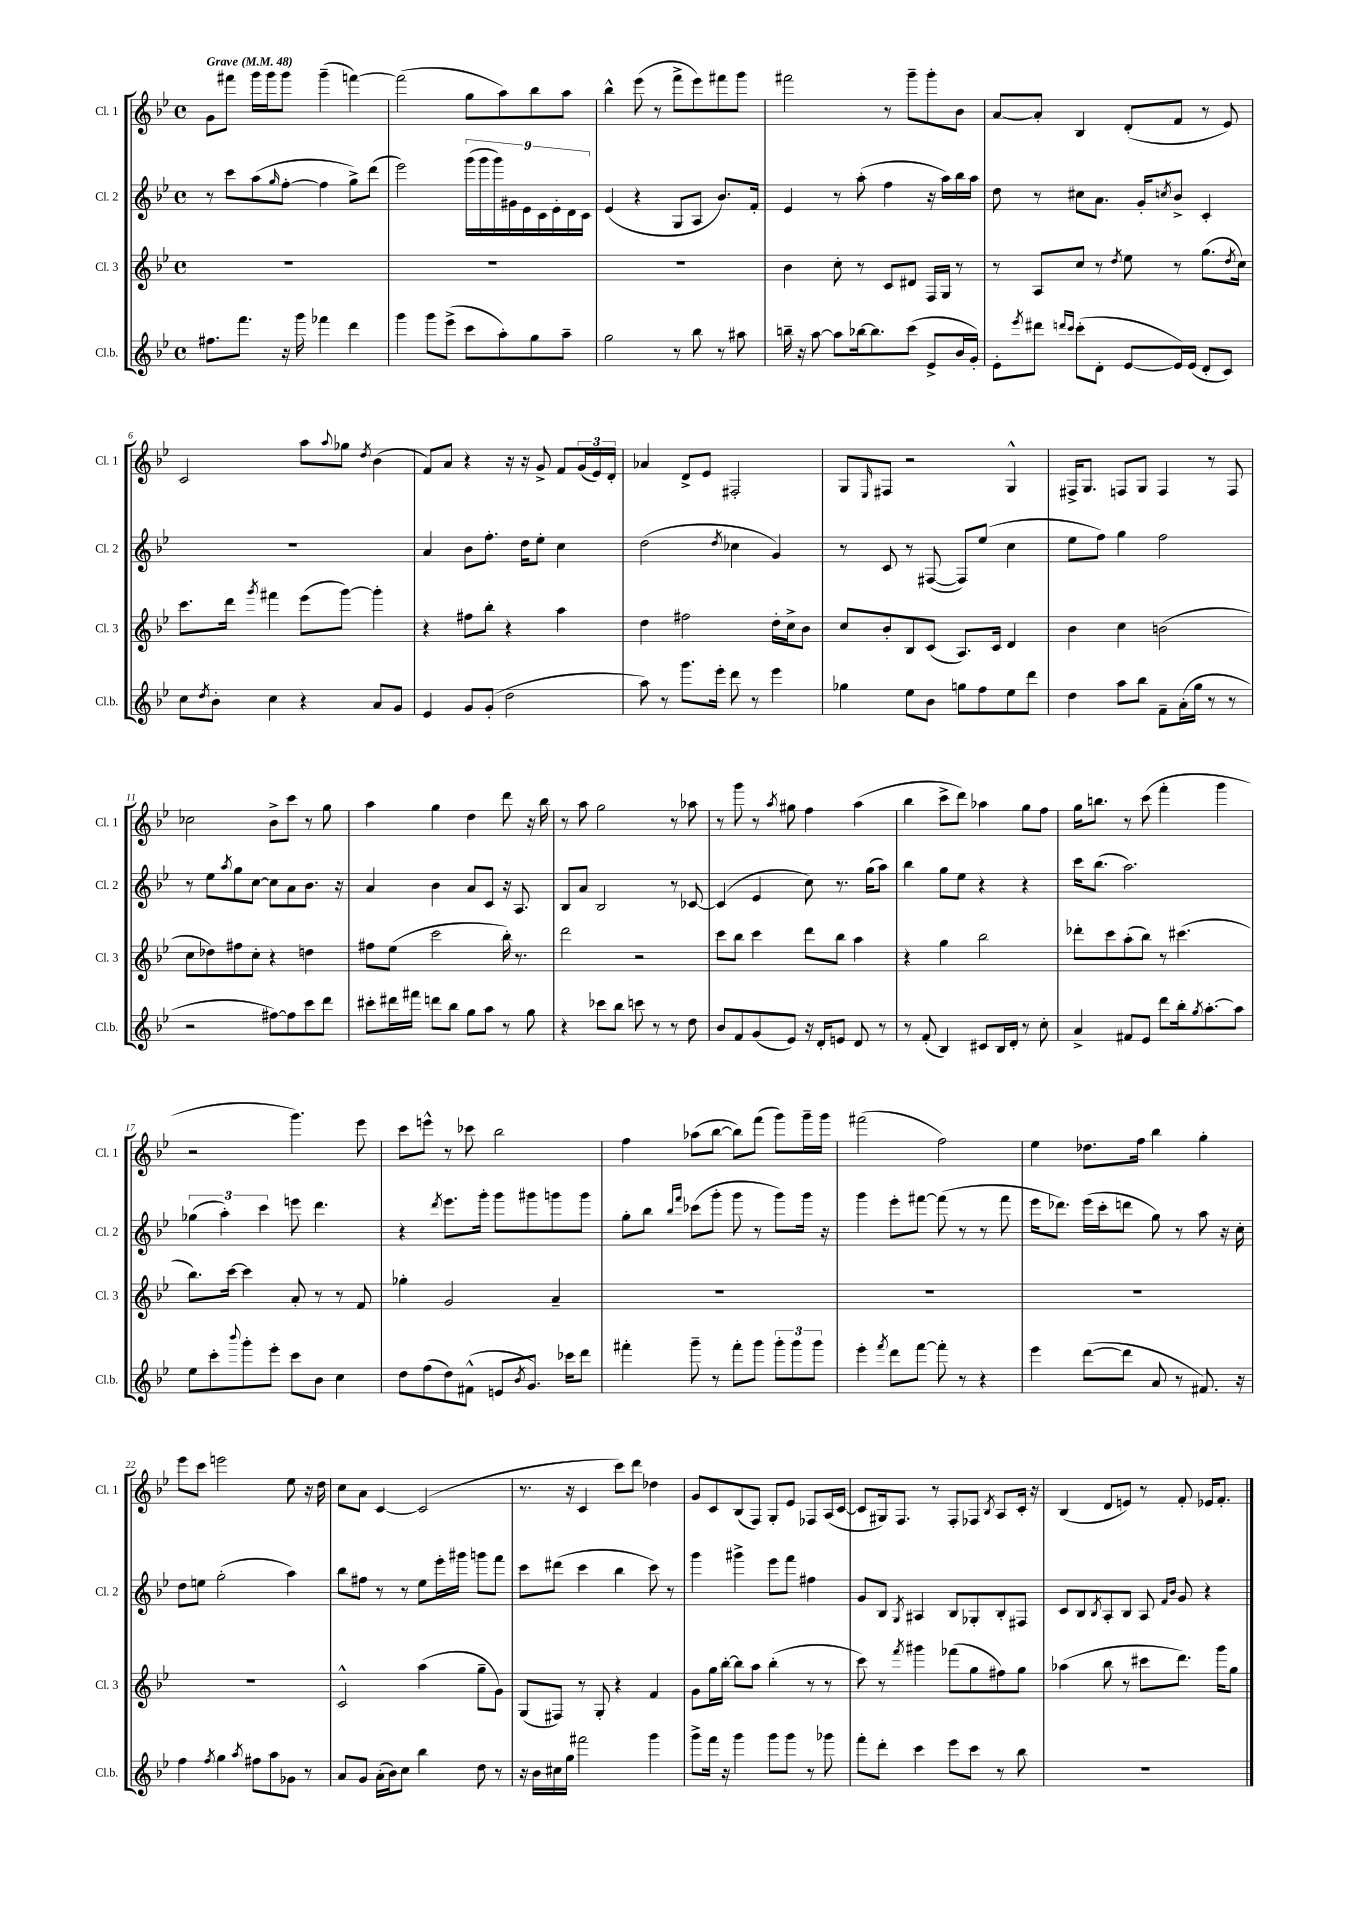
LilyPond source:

<<
\new StaffGroup <<
\new Staff = "s0" \with { instrumentName = "Cl. 1" shortInstrumentName = "Cl. 1" } {
    \clef treble \key bes \major \defaultTimeSignature \time 4/4 \tempo "Grave" 4 = 48
    g'8 fis'''8 g'''16 g'''16 g'''8 g'''4--( f'''4~) |
    f'''2( g''8 a''8) bes''8 a''8 |
    bes''4-^ ees'''8( r8 f'''8-> ees'''8) fis'''8 g'''8 |
    fis'''2 r8 g'''8-- g'''8-. bes'8 |
    a'8~ a'8-. bes4 d'8-.( f'8 r8 ees'8) |
    c'2 a''8 \appoggiatura { a''8 } ges''8 \acciaccatura { d''8 } bes'4( |
    f'8) a'8 r4 r16 r16 g'8-> f'8 \tuplet 3/2 { g'16( ees'16) d'16-. } |
    aes'4 d'8-> ees'8 fis2-. |
    g8 \grace { ees16 } fis8 r2 g4-^ |
    fis16-> g8. f8 g8 f4 r8 f8 |
    ces''2 bes'8-> c'''8 r8 g''8 |
    a''4 g''4 d''4 d'''8 r16 bes''16 |
    r8 a''8 g''2 r8 aes''8 |
    r8 g'''8 r8 \acciaccatura { a''8 } gis''8 f''4 a''4( |
    bes''4 c'''8-> d'''8) aes''4 g''8 f''8 |
    g''16 b''8. r8 c'''8( f'''4-. g'''4 |
    r2 g'''4.) ees'''8 |
    c'''8 e'''8-^ r8 ces'''8 bes''2 |
    f''4 aes''8( bes''8~ bes''8) f'''8( g'''8) g'''16-- g'''16 |
    fis'''2( f''2) |
    ees''4 des''8. f''16 bes''4 g''4-. |
    ees'''8 c'''8 e'''2 ees''8 r16 d''16 |
    c''8 a'8 c'4~ c'2( |
    r8. r16 c'4 c'''8) d'''8 des''4 |
    g'8 c'8 bes8( f8) g8-. ees'8 fes8 a16( c'16~ |
    c'8 gis16) f8. r8 f8-. fes8 \acciaccatura { bes8 } a8 c'16-. r16 |
    bes4( d'8 e'8) r8 f'8-. ees'16 f'8.-. \bar "|." |
}
\new Staff = "s1" \with { instrumentName = "Cl. 2" shortInstrumentName = "Cl. 2" } {
    \clef treble \key bes \major \defaultTimeSignature \time 4/4
    r8 c'''8 a''8( \grace { g''16 } f''8~-. f''4 g''8->) d'''8( |
    ees'''2) \tuplet 9/8 { g'''16( g'''16 g'''16) gis'16 ees'16 c'16 ees'16-. d'16 c'16 } |
    ees'4( r4 g8 a8 bes'8.) f'16-. |
    ees'4 r8 a''8-.( f''4 r16 a''16) bes''16 a''16 |
    d''8 r8 cis''8 a'8. g'16-. \acciaccatura { c''8 } bes'8-> c'4-. |
    R1 |
    a'4 bes'8 f''8.-. d''16 ees''8-. c''4 |
    d''2( \acciaccatura { d''8 } ces''4 g'4) |
    r8 c'8 r8 fis8~( fis8) ees''8( c''4 |
    ees''8 f''8) g''4 f''2 |
    r8 ees''8 \acciaccatura { a''8 } g''8 c''8~ c''8 a'8 bes'8. r16 |
    a'4 bes'4 a'8 c'8 r16 a8. |
    bes8 a'8 bes2 r8 ces'8~ |
    ces'4( ees'4 c''8) r8. g''16( a''8) |
    bes''4 g''8 ees''8 r4 r4 |
    c'''16 bes''8.( a''2.) |
    \tuplet 3/2 { ges''4( a''4-.) c'''4 } e'''8 d'''4. |
    r4 \acciaccatura { d'''8 } ees'''8. g'''16-. g'''8 gis'''8 g'''8 g'''8 |
    g''8-. bes''8 \grace { bes''16 f'''16 } ces'''8( g'''8-. g'''8 r8 g'''8) g'''16 r16 |
    g'''4 ees'''8-. fis'''8~ fis'''8( r8 r8 fis'''8 |
    ees'''16 des'''8.) ees'''16( c'''16-. d'''8 g''8) r8 a''8 r16 c''16-. |
    d''8 e''8 g''2-.( a''4) |
    bes''8 fis''8 r8 r8 ees''8 ees'''16-. gis'''16 g'''8 f'''8 |
    c'''8 dis'''8( c'''4 bes''4 c'''8) r8 |
    g'''4 gis'''4-> ees'''8 f'''8 fis''4 |
    g'8 bes8 \acciaccatura { g8 } ais4 bes8 ges8-. bes8-. fis8 |
    c'8 bes8 \acciaccatura { bes8 } a8-. bes8 a8 \grace { f'16 bes'16 } g'8 r4 \bar "|." |
}
\new Staff = "s2" \with { instrumentName = "Cl. 3" shortInstrumentName = "Cl. 3" } {
    \clef treble \key bes \major \defaultTimeSignature \time 4/4
    R1 |
    R1 |
    R1 |
    bes'4 c''8-. r8 c'8 dis'8 f16 g16 r8 |
    r8 a8 c''8 r8 \acciaccatura { d''8 } ees''8 r8 g''8.( \acciaccatura { d''8 } c''16) |
    c'''8. d'''16 \acciaccatura { g'''8 } fis'''4 ees'''8( g'''8~) g'''4-. |
    r4 fis''8 bes''8-. r4 a''4 |
    d''4 fis''2 d''16-. c''16-> bes'8 |
    c''8 bes'8-. bes8 c'8( a8.) c'16 d'4 |
    bes'4 c''4 b'2( |
    c''8 des''8) fis''8 c''8-. r4 d''4 |
    fis''8 ees''8( c'''2 bes''16-.) r8. |
    d'''2 r2 |
    c'''8 bes''8 c'''4 d'''8 bes''8 a''4 |
    r4 g''4 bes''2 |
    des'''8-. c'''8 a''8-.( bes''8) r8 cis'''4.( |
    bes''8.) c'''16~ c'''4 a'8-. r8 r8 f'8 |
    ges''4-. g'2 a'4-- |
    R1 |
    R1 |
    R1 |
    R1 |
    c'2-^ a''4( g''8-- g'8) |
    g8( fis8) r8 g8-. r4 f'4 |
    g'8 g''16 bes''16~-. bes''8 a''8 bes''4-.( r8 r8 |
    c'''8) r8 \acciaccatura { f'''8 } gis'''4 fes'''8( g''8 fis''8) g''8 |
    aes''4( bes''8 r8 cis'''8 d'''8.) g'''16 g''8 \bar "|." |
}
\new Staff = "s3" \with { instrumentName = "Cl.b." shortInstrumentName = "Cl.b." } {
    \clef treble \key bes \major \defaultTimeSignature \time 4/4
    fis''8. f'''8. r16 g'''16 fes'''4 d'''4 |
    g'''4 g'''8 ees'''8->( c'''8 a''8-.) g''8 a''8-- |
    g''2 r8 bes''8 r8 ais''8 |
    b''16-- r16 a''8~ a''8 bes''16~ bes''8. c'''8( ees'8-> bes'16 g'16-.) |
    ees'8-. \acciaccatura { ees'''8 } dis'''8 \grace { d'''16 c'''16 } c'''8-.( d'8-. ees'8~ ees'16) ees'16( d'8-. c'8) |
    c''8 \acciaccatura { d''8 } bes'8-. c''4 r4 a'8 g'8 |
    ees'4 g'8 g'8-.( d''2 |
    a''8) r8 g'''8. ees'''16-. d'''8 r8 ees'''4 |
    ges''4 ees''8 bes'8 g''8 f''8 ees''8 d'''8 |
    d''4 a''8 bes''8 f'8-- a'16-.( g''16 r8 r8 |
    r2 fis''8~) fis''8 c'''8 d'''8 |
    cis'''8-. dis'''16 fis'''16 d'''8 bes''8 g''8 a''8 r8 g''8 |
    r4 ces'''8 bes''8 c'''8 r8 r8 d''8 |
    bes'8 f'8 g'8( ees'8) r16 d'16-. e'8 d'8 r8 |
    r8 f'8-.( bes4) cis'8 bes16 d'16-. r8 c''8-. |
    a'4-> fis'8 ees'8 d'''8 bes''16-. \acciaccatura { g''8 } a''8.~-. a''8 |
    ees''8 c'''8-. \appoggiatura { bes'''8 } g'''8-. ees'''8-. c'''8 bes'8 c''4 |
    d''8 f''8( d''8) fis'8-^( e'8 \acciaccatura { bes'8 } g'8.) ces'''16 d'''8 |
    fis'''4-. g'''8-- r8 fis'''8-. g'''8 \tuplet 3/2 { g'''8-. g'''8 g'''8 } |
    ees'''4-. \acciaccatura { f'''8 } d'''8 f'''8~ f'''8-. r8 r4 |
    ees'''4 d'''8~( d'''8 a'8 r8 fis'8.) r16 |
    f''4 \acciaccatura { f''8 } g''4 \acciaccatura { a''8 } fis''8 a''8 ges'8 r8 |
    a'8 g'8 a'16-.( bes'16) c''8 bes''4 d''8 r8 |
    r16 bes'16 cis''16 g''16 fis'''2 g'''4 |
    g'''8-> f'''16 r16 g'''4 g'''8 g'''8 r8 ges'''8 |
    f'''8-. d'''8-. c'''4 ees'''8 c'''8 r8 bes''8 |
    R1 \bar "|." |
}
>>
>>
